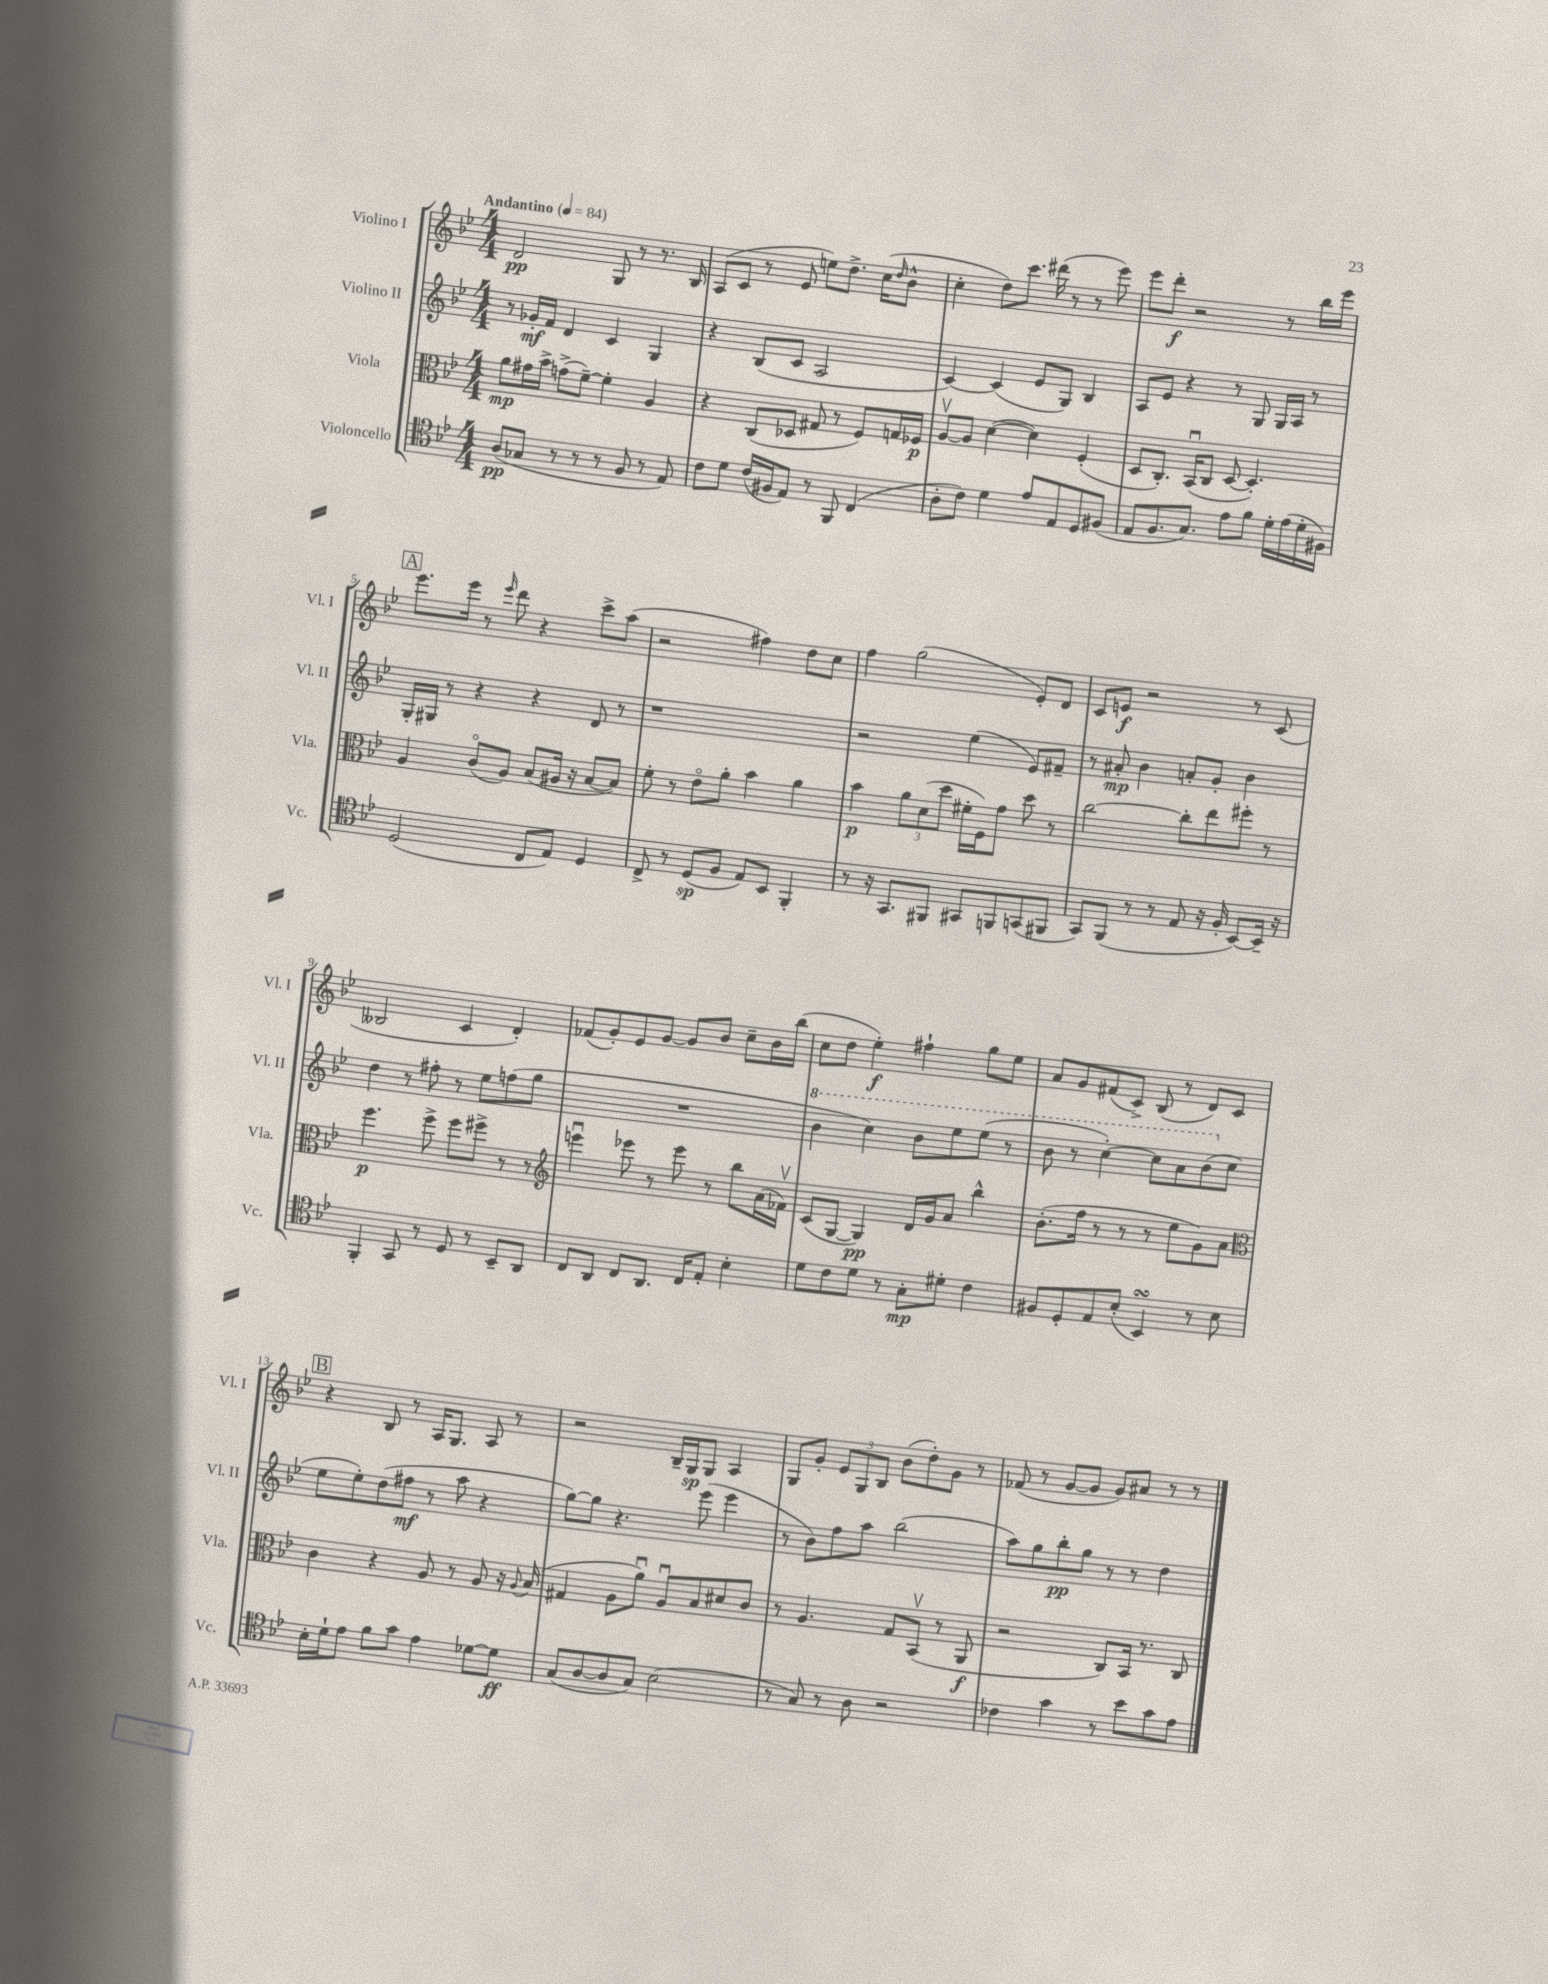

**kern	**kern	**kern	**kern
*staff4	*staff3	*staff2	*staff1
*clefC4	*clefC3	*clefG2	*clefG2
*k[b-e-]	*k[b-e-]	*k[b-e-]	*k[b-e-]
*M4/4	*M4/4	*M4/4	*M4/4
*MM84	*MM84	*MM84	*MM84
(8A	8a	8r	2d
8G-	16g#	16g-'	.
.	16b-^	16f	.
8r	(8g^	4d	.
8r	[8f~)	.	.
8r	4f']	4c	8G
8F	.	.	8r
8r	4A	4G	8.r
8E-)	.	.	.
.	.	.	16B-
=	=	=	=
8c	4r	4r	(8A
8d	.	.	8c
(16c	(8C	(8B-	8r
16F#	.	.	.
8E-)	8D-	8c	8e-
8r	8G#	2A	8ee)
8FF	8r	.	8.dd^
(4C	8F)	.	.
.	.	.	(16cc
.	.	.	16qqdd
.	16G	.	8b-^^
.	16F-	.	.
=	=	=	=
8A'	[8Av	[4c)	4cc'
8c)	8A]	.	.
4d	([4d	(4c]	8dd)
.	.	.	8.ccc
8e-	4d])	8e-	.
.	.	.	(16ddd#
8E-	.	8G)	8r
8D	(4F'	4B-	8r
(8F#	.	.	8eee-)
=	=	=	=
8E-	8D	8A	8eee-
8.F	8.C')	8e-	8ddd'
.	.	4r	2r
8.G)	(16BB-u	.	.
.	8C	.	.
8e-	[8D	8r	.
8f	4.D'])	8G	.
16d'	.	16G	8r
(16e-	.	16A	.
16d'	.	8r	16bb-
16F#)	.	.	16eee-
=	=	=	=
(2D	4A	16G'	8.eee-
.	.	16G#	.
.	.	8r	.
.	.	.	16eee-
.	(8co	4r	8r
.	.	.	16qqeee-
.	8A)	.	8ddd
8C	(8B-	4r	4r
8E-)	16A#	.	.
.	16r	.	.
4D	[8B-	8d	8ccc^
.	8B-])	8r	(8aa
=	=	=	=
8C^	8f'	1r	2r
8r	8r	.	.
(8D	8e-o	.	.
8F	8a'	.	.
8E-)	4b-	.	4ff#)
8BB-	.	.	.
4FF'	4a	.	8dd
.	.	.	8cc
=	=	=	=
8r	4b-	2r	4ff
16r	.	.	.
8.GG	.	.	.
.	12a	.	(2gg
.	(12d	.	.
8FF#	.	.	.
.	12dd	.	.
8GG#	16f#'	(4ee-	.
.	16F)	.	.
8FF	8g	.	.
(8GG	8dd	8e-)	8e-')
8FF#	8r	8f#~	8d
=	=	=	=
8GG)	[2cc	8r	8c
(8FF	.	8a#'	8e
8r	.	4b-	2r
8r	.	.	.
8E-	8cc']	8a'	.
16r	8ee-	8g'	.
16F'	.	.	.
[8BB-)	8ff#'	4b-	8r
16BB-~]	8r	.	(8c
16r	.	.	.
=	=	=	=
4FF'	4.ff	4dd	2B--
8GG	.	8r	.
8r	8ff^	8ff#'	.
8D	8ff	8r	4c
8r	8ff#^	8ee-	.
8BB-~	8r	(8ff	4d')
8AA	8r	8gg	.
=	=	=	=
*	*clefG2	*	*
8C	4eeeu	1r	(8f-
8AA	.	.	8g')
8C	8eee-	.	8e-
8.AA	8r	.	[8g
.	8eee-	.	8g]
16C	.	.	.
8E-'	8r	.	8b-
4B-'	8bb-	.	8cc~
.	(16a	.	16b-
.	16f-v)	.	(16bb-
=	=	=	=
8d	(8c	4bb-	8cc
8c	[8G	.	8dd
8d	4G])	4ccc)	4ee-')
8r	.	.	.
8G'	16d	8bb-	4ff#`
.	16g	.	.
8d#'	8a	8eee-	.
4c	4bb-^^	(8eee-	8gg
.	.	8r	8ee-
=	=	=	=
8F#	(8.b-'	8bb-	8a
8D'	.	8r	8g
.	16ff	.	.
8E-	8r	[4ccc')	(8f#
(8B-'	8r	.	8c^)
4BB-)	8r	8ccc]	(8B-
.	8ee-	8aa	8r
8r	8g)	(8bb-	8d)
8B-	8a	8cc	8c
=	=	=	=
*	*clefC3	*	*
16B-'	4c	8ee-	4r
16d`	.	.	.
8e-	.	8ee-')	.
8f	4r	(8dd	8B-
8g	.	8ff#	8r
4e-	8A	8r	16A
.	.	.	8.G
.	8r	8aa	.
[8d-	8A	4r	8A
8d-]	16r	.	8r
.	8qqA	.	.
.	(16B-	.	.
=	=	=	=
(8G	4G#	[8gg)	2r
[8A	.	8gg]	.
8A]	8A	4.r	.
8G)	8au)	.	.
(2B-	8Au	.	16B-~
.	.	.	16G
.	8B-	(8eee-	8G
.	8d#	4eee-	4A
.	8c	.	.
=	=	=	=
8r	8r	8r	8G
8G)	4.A	8b-)	8g'
8r	.	8ff	12e-
.	.	.	12G
8A	.	8aa	.
.	.	.	12B-
2r	8G	(2bb-	(8b-
.	(8BB-v	.	8dd')
.	8r	.	8g
.	8AA	.	8r
=	=	=	=
4c-	2r	8aa)	(8f-
.	.	8gg	8r
4g	.	8bb-'	[8g
.	.	8gg	8g]
8r	8C)	8r	8g)
8b-	16BB-	8r	8a#
.	8.r	.	.
8g	.	4dd	8r
8e-	8C	.	8r
==	==	==	==
*-	*-	*-	*-
